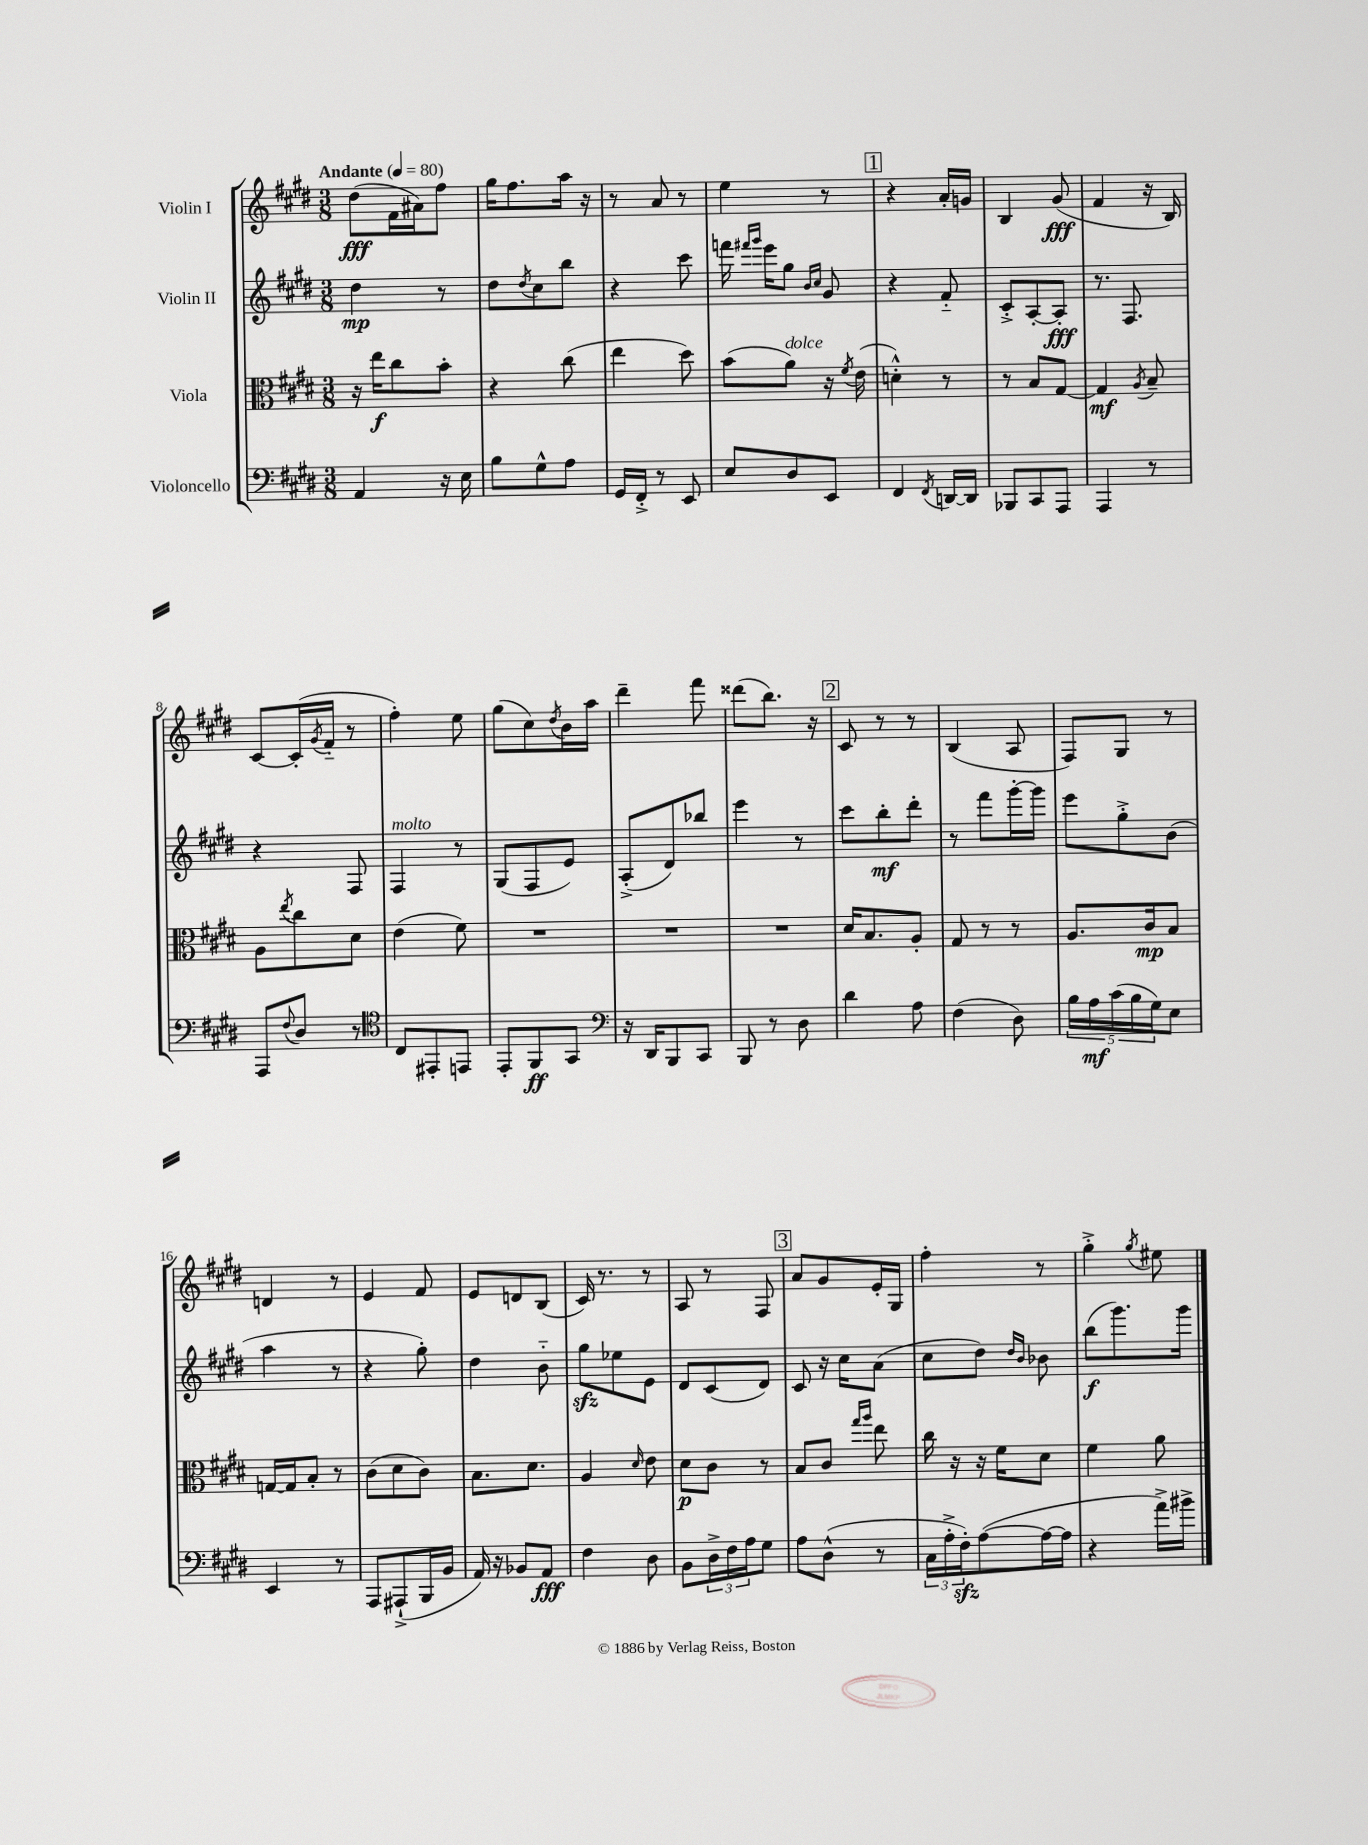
<<
\new StaffGroup <<
\new Staff = "s0" \with { instrumentName = "Violin I" } {
    \clef treble \key e \major \numericTimeSignature \time 3/8 \tempo "Andante" 4 = 80
    dis''8\fff( fis'16 ais'16) fis''8 |
    gis''16 fis''8. a''16 r16 |
    r8 a'8 r8 |
    e''4 r8 |
    \mark \markup { \box "1" } r4 a'16-. g'16 |
    b4 gis'8\fff( |
    fis'4 r16 b16) |
    cis'8~ cis'16-.( \acciaccatura { gis'8 } fis'16-_ r8 |
    fis''4-.) e''8 |
    gis''8( cis''8) \acciaccatura { dis''8 } b'16 a''16 |
    dis'''4-- fis'''8 |
    disis'''8( b''8.) r16 |
    \mark \markup { \box "2" } cis'8 r8 r8 |
    b4( a8 |
    fis8) gis8 r8 |
    d'4 r8 |
    e'4 fis'8 |
    e'8 d'8 b8( |
    cis'16) r8. r8 |
    a8 r8 fis8 |
    \mark \markup { \box "3" } a'8 gis'8 e'16-. gis16 |
    fis''4-. r8 |
    gis''4-.-> \acciaccatura { gis''8 } eis''8 \bar "|." |
}
\new Staff = "s1" \with { instrumentName = "Violin II" } {
    \clef treble \key e \major \numericTimeSignature \time 3/8
    dis''4\mp r8 |
    dis''8 \acciaccatura { dis''8 } cis''8 b''8 |
    r4 cis'''8 |
    f'''16 \grace { fis'''16 gis'''16 } e'''16 gis''8 \grace { b'16 cis''16 } gis'8 |
    \mark \markup { \box "1" } r4 fis'8-_ |
    cis'8-.-> a8~-. a8-.\fff |
    r8. fis8. |
    r4 fis8 |
    fis4^\markup { \italic "molto" } r8 |
    gis8( fis8 e'8) |
    a8-.->( dis'8) bes''8 |
    e'''4 r8 |
    \mark \markup { \box "2" } cis'''8 b''8-.\mf dis'''8-. |
    r8 fis'''8 gis'''16~-. gis'''16 |
    e'''8 gis''8-.-> b'8( |
    a''4 r8 |
    r4 gis''8-.) |
    dis''4 b'8-_ |
    gis''8\sfz ees''8 e'8 |
    dis'8 cis'8( dis'8) |
    \mark \markup { \box "3" } cis'8 r16 cis''16 a'8( |
    cis''8 dis''8) \grace { dis''16 b'16 } bes'8 |
    b''8\f( gis'''8.) gis'''16 \bar "|." |
}
\new Staff = "s2" \with { instrumentName = "Viola" } {
    \clef alto \key e \major \numericTimeSignature \time 3/8
    r16 e''16\f cis''8 b'8-. |
    r4 cis''8( |
    e''4 dis''8) |
    b'8( a'8^\markup { \italic "dolce" }) r16 \acciaccatura { fis'8 } e'16( |
    \mark \markup { \box "1" } d'4-.-^) r8 |
    r8 b8 gis8~ |
    gis4\mf \acciaccatura { a8 } b8-- |
    a8 \acciaccatura { e''8 } cis''8 dis'8 |
    e'4( fis'8) |
    R4. |
    R4. |
    R4. |
    \mark \markup { \box "2" } dis'16 b8. a8-. |
    gis8 r8 r8 |
    a8. cis'16\mp b8 |
    g16~ g16 b8-. r8 |
    cis'8( dis'8 cis'8) |
    b8. dis'8. |
    a4 \grace { dis'16 } e'8 |
    dis'8\p cis'8 r8 |
    \mark \markup { \box "3" } b8 cis'8 \grace { gis''16 a''16 } e''8 |
    cis''16 r16 r16 fis'16 dis'8 |
    fis'4 a'8 \bar "|." |
}
\new Staff = "s3" \with { instrumentName = "Violoncello" } {
    \clef bass \key e \major \numericTimeSignature \time 3/8
    a,4 r16 e16 |
    b8 gis8-^ a8 |
    gis,16 fis,16-.-> r8 e,8 |
    e8 dis8 e,8 |
    \mark \markup { \box "1" } fis,4 \acciaccatura { fis,8 } d,16~ d,16 |
    bes,,8 cis,8 a,,8 |
    a,,4 r8 |
    a,,8 \appoggiatura { fis8 } dis8 r8 |
    \clef tenor cis8 eis,8-. e,8 |
    e,8-. fis,8\ff gis,8 |
    \clef bass r16 dis,16 b,,8 cis,8 |
    b,,8 r8 dis8 |
    \mark \markup { \box "2" } dis'4 a8 |
    fis4( dis8) |
    \tuplet 5/4 { b16 a16\mf cis'16( b16 gis16) } e8 |
    e,4 r8 |
    a,,8 ais,,8-!->( b,,16 b,16 |
    a,16) r16 bes,8 a,8\fff |
    fis4 dis8 |
    b,8 \tuplet 3/2 { dis16-> fis16 a16 } gis8 |
    \mark \markup { \box "3" } a8 dis8-^( r8 |
    \tuplet 3/2 { cis16 a16-.-> fis16-.\sfz) } a8~( a16~ a16 |
    r4 a'16->) bis'16-> \bar "|." |
}
>>
>>
